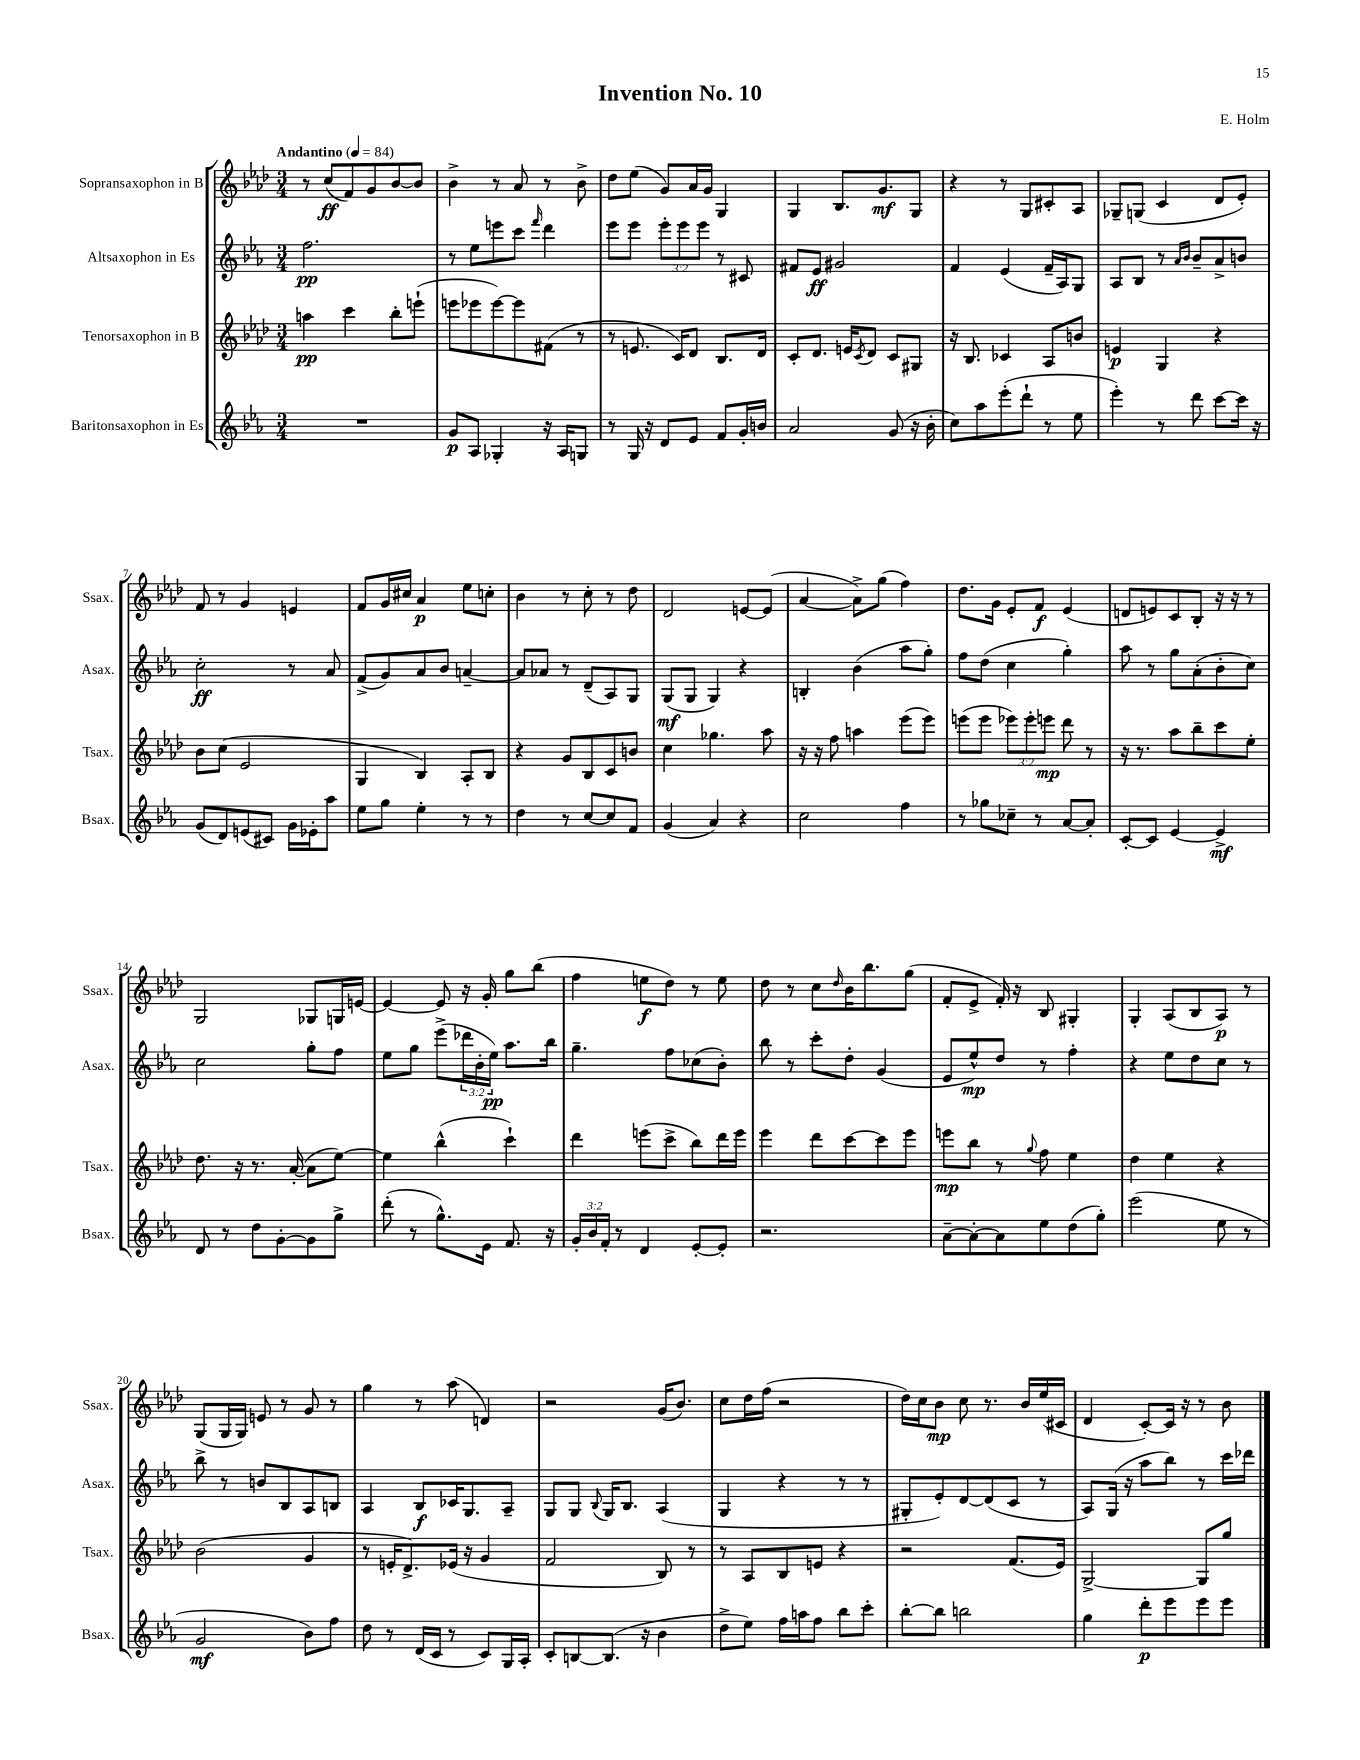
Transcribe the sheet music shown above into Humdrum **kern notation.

**kern	**dynam	**kern	**dynam	**kern	**dynam	**kern	**dynam
*part4	*part4	*part3	*part3	*part2	*part2	*part1	*part1
*staff4	*staff4	*staff3	*staff3	*staff2	*staff2	*staff1	*staff1
*I"Baritonsaxophon in Es	*	*I"Tenorsaxophon in B	*	*I"Altsaxophon in Es	*	*I"Sopransaxophon in B	*
*I'Bsax.	*	*I'Tsax.	*	*I'Asax.	*	*I'Ssax.	*
*clefG2	*	*clefG2	*	*clefG2	*	*clefG2	*
*k[b-e-a-]	*	*k[b-e-a-d-]	*	*k[b-e-a-]	*	*k[b-e-a-d-]	*
*M3/4	*	*M3/4	*	*M3/4	*	*M3/4	*
*MM84	*	*MM84	*	*MM84	*	*MM84	*
=1	=1	=1	=1	=1	=1	=1	=1
!	!	!	!	!	!	!LO:TX:a:B:t=Andantino	!
2.r	.	4aan\	pp	2.ff\	pp	8r	.
.	.	.	.	.	.	(8cc/L	ff
.	.	4ccc\	.	.	.	8f/)	.
.	.	.	.	.	.	8g/	.
.	.	8bb-'\L	.	.	.	[8b-/	.
.	.	(8eeen`\J	.	.	.	8b-/J]	.
=2	=2	=2	=2	=2	=2	=2	=2
8g/L	p	8eeen\L	.	8r	.	4b-^\	.
8A-/J	.	8eee-X\	.	8ee-\L	.	.	.
4G-X'/	.	[8eee-\)	.	8eeen\	.	8r	.
.	.	8eee-\]	.	8ccc\J	.	8a-/	.
.	.	.	.	16qqfff/	.	.	.
16r	.	(8f#X\J	.	4ddd\	.	8r	.
16A-/KL	.	.	.	.	.	.	.
8Gn/J	.	8r	.	.	.	8b-^\	.
=3	=3	=3	=3	=3	=3	=3	=3
8r	.	8r	.	8eee-\L	.	8dd-\L	.
16G/	.	8.en/	.	8eee-\J	.	(8ee-\J	.
16r	.	.	.	.	.	.	.
8d/L	.	.	.	12eee-'\L	.	8g/L)	.
.	.	16c/KL)	.	.	.	.	.
.	.	.	.	12eee-\	.	.	.
8e-/J	.	8d-/J	.	.	.	16a-/L	.
.	.	.	.	12eee-\J	.	.	.
.	.	.	.	.	.	16g/JJ	.
8f/L	.	8.B-/L	.	8r	.	4G/	.
16g'/L	.	.	.	8c#X/	.	.	.
16bn/JJ	.	16d-/Jk	.	.	.	.	.
=4	=4	=4	=4	=4	=4	=4	=4
2a-/	.	8c'/L	.	8f#X/L	.	4G/	.
.	.	8.d-/J	.	8e-/J	ff	.	.
.	.	.	.	2g#X/	.	8.B-/L	.
.	.	16en/KL	.	.	.	.	.
.	.	8qc/	.	.	.	.	.
.	.	8d-/J	.	.	.	.	.
.	.	.	.	.	.	8.g/	mf
(8g/	.	8c/L	.	.	.	.	.
16r	.	8G#X/J	.	.	.	8G/J	.
16b-'\	.	.	.	.	.	.	.
=5	=5	=5	=5	=5	=5	=5	=5
8cc\L)	.	16r	.	4f/	.	4r	.
.	.	8.B-/	.	.	.	.	.
8aa-\	.	.	.	.	.	.	.
(8eee-'\	.	4c-X/	.	(4e-/	.	8r	.
8ddd`\J	.	.	.	.	.	8G/L	.
8r	.	8A-/L	.	16f~/LL	.	8c#X'/	.
.	.	.	.	16A-/J)	.	.	.
8ee-\	.	8bn/J	.	8G/J	.	8A-/J	.
=6	=6	=6	=6	=6	=6	=6	=6
4eee-'\)	.	4en/	p	8A-/L	.	8G-X~/L	.
.	.	.	.	8B-/J	.	(8Gn/J	.
8r	.	4G/	.	8r	.	4c/	.
.	.	.	.	16qqa-/LL	.	.	.
.	.	.	.	16qqb-/JJ	.	.	.
8ddd\	.	.	.	8b-~/L	.	.	.
[8ccc\L	.	4r	.	8a-^/	.	8d-/L	.
16ccc\Jk]	.	.	.	8bn/J	.	8e-'/J)	.
16r	.	.	.	.	.	.	.
!!LO:LB:g=z
=7	=7	=7	=7	=7	=7	=7	=7
(8g/L	.	8b-\L	.	2cc'\	ff	8f/	.
8d/)	.	(8cc\J	.	.	.	8r	.
(8en/	.	2e-/	.	.	.	4g/	.
8c#X/J)	.	.	.	.	.	.	.
16g\LL	.	.	.	8r	.	4en/	.
16e-X'\J	.	.	.	.	.	.	.
8aa-\J	.	.	.	8a-/	.	.	.
=8	=8	=8	=8	=8	=8	=8	=8
8ee-\L	.	4G/	.	(8f^/L	.	8f/L	.
8gg\J	.	.	.	8g/)	.	16g/L	.
.	.	.	.	.	.	16cc#X/JJ	.
4ee-'\	.	4B-/)	.	8a-/	.	4a-/	p
.	.	.	.	8b-/J	.	.	.
8r	.	8A-'/L	.	[4an~/	.	8ee-\L	.
8r	.	8B-/J	.	.	.	8ccn'\J	.
=9	=9	=9	=9	=9	=9	=9	=9
4dd\	.	4r	.	8a/L]	.	4b-\	.
.	.	.	.	8a-X/J	.	.	.
8r	.	8g/L	.	8r	.	8r	.
[8cc/L	.	8B-/	.	(8d~/L	.	8cc'\	.
8cc/]	.	8c/	.	8A-/)	.	8r	.
8f/J	.	8bn/J	.	8G/J	.	8dd-\	.
=10	=10	=10	=10	=10	=10	=10	=10
(4g/	.	4cc\	.	(8G/L	mf	2d-/	.
.	.	.	.	8G/J	.	.	.
4a-/)	.	4.gg-X\	.	4G/)	.	.	.
4r	.	.	.	4r	.	[8en/L	.
.	.	8aa-\	.	.	.	(8e/J]	.
=11	=11	=11	=11	=11	=11	=11	=11
2cc\	.	16r	.	4Bn'/	.	[4a-/	.
.	.	16r	.	.	.	.	.
.	.	8ff\	.	.	.	.	.
.	.	4aan\	.	(4b-\	.	8a-^\L])	.
.	.	.	.	.	.	(8gg\J	.
4ff\	.	(8eee-\L	.	8aa-\L	.	4ff\)	.
.	.	8eee-\J)	.	8gg'\J)	.	.	.
=12	=12	=12	=12	=12	=12	=12	=12
8r	.	(8eeen\L	.	8ff\L	.	8.dd-\L	.
8gg-X\L	.	8eee\J	.	(8dd\J	.	.	.
.	.	.	.	.	.	16g\Jk	.
8cc-X~\J	.	12eee-X\L)	.	4cc\	.	8e-'/L	.
.	.	12eee-'\	.	.	.	.	.
8r	.	.	.	.	.	8f/J	f
.	.	12eeen\J	mp	.	.	.	.
[8a-/L	.	8ddd-\	.	4gg'\)	.	(4e-/	.
8a-'/J]	.	8r	.	.	.	.	.
=13	=13	=13	=13	=13	=13	=13	=13
[8c'/L	.	16r	.	8aa-\	.	8dn/L	.
.	.	8.r	.	.	.	.	.
8c/J]	.	.	.	8r	.	8en/)	.
[4e-/	.	8aa-\L	.	8gg\L	.	8c/	.
.	.	8bb-~\	.	(8a-'\	.	8B-'/J	.
4e-^/]	mf	8ccc\	.	8b-'\	.	16r	.
.	.	.	.	.	.	16r	.
.	.	8ee-'\J	.	8cc\J)	.	8r	.
!!LO:LB:g=z
=14	=14	=14	=14	=14	=14	=14	=14
8d/	.	8.dd-\	.	2cc\	.	2G/	.
8r	.	.	.	.	.	.	.
.	.	16r	.	.	.	.	.
8dd\L	.	8.r	.	.	.	.	.
[8g'\	.	.	.	.	.	.	.
.	.	([16a-'/	.	.	.	.	.
8g\]	.	8a-\L]	.	8gg'\L	.	8G-X/L	.
8gg^\J	.	[8ee-\J)	.	8ff\J	.	16Gn/L	.
.	.	.	.	.	.	[16en/JJ	.
=15	=15	=15	=15	=15	=15	=15	=15
(8ddd'\	.	4ee-\]	.	8ee-\L	.	4e/_	.
8r	.	.	.	8gg\J	.	.	.
8.gg^^\L)	.	(4bb-^^\	.	(8eee-^\L	.	8e/]	.
.	.	.	.	24ddd-X\L	.	16r	.
.	.	.	.	24b-'\	.	.	.
16e-\Jk	.	.	.	.	.	16g'/	.
.	.	.	.	24ee-\JJ)	pp	.	.
8.f/	.	4ccc`\)	.	8.aa-\L	.	8gg\L	.
.	.	.	.	.	.	(8bb-\J	.
16r	.	.	.	16bb-\Jk	.	.	.
=16	=16	=16	=16	=16	=16	=16	=16
24g'/LL	.	4ddd-\	.	4.gg~\	.	4ff\	.
24b-/	.	.	.	.	.	.	.
24f'/JJ	.	.	.	.	.	.	.
8r	.	.	.	.	.	.	.
4d/	.	(8eeen\L	.	.	.	8een\L	f
.	.	8ccc^\J	.	8ff\L	.	8dd-\J)	.
[8e-'/L	.	8bb-\L)	.	(8cc-X\	.	8r	.
8e-'/J]	.	16ddd-\L	.	8b-'\J)	.	8ee\	.
.	.	16eee\JJ	.	.	.	.	.
=17	=17	=17	=17	=17	=17	=17	=17
2.r	.	4eee-\	.	8bb-\	.	8dd-\	.
.	.	.	.	8r	.	8r	.
.	.	8ddd-\L	.	8ccc'\L	.	8cc\L	.
.	.	.	.	.	.	16qqdd-/	.
.	.	[8ccc\	.	8dd'\J	.	16b-\K	.
.	.	.	.	.	.	8.bb-\	.
.	.	8ccc\]	.	(4g/	.	.	.
.	.	8eee-\J	.	.	.	(8gg\J	.
=18	=18	=18	=18	=18	=18	=18	=18
[8a-~\L	.	8eeen\L	mp	8e-/L	.	8f'/L	.
8a-'\_	.	8bb-\J	.	8ee-^^/)	mp	8e-^/J	.
8a-\]	.	8r	.	8dd/J	.	16f'/)	.
.	.	.	.	.	.	16r	.
.	.	8qqgg/	.	.	.	.	.
8ee-\	.	8ff\	.	8r	.	8B-/	.
(8dd\	.	4ee-\	.	4ff'\	.	4G#X'/	.
8gg'\J)	.	.	.	.	.	.	.
=19	=19	=19	=19	=19	=19	=19	=19
(2eee-\	.	4dd-\	.	4r	.	4G'/	.
.	.	4ee-\	.	8ee-\L	.	(8A-/L	.
.	.	.	.	8dd\	.	8B-/	.
8ee-\	.	4r	.	8cc\J	.	8A-/J)	p
8r	.	.	.	8r	.	8r	.
!!LO:LB:g=z
=20	=20	=20	=20	=20	=20	=20	=20
2g/	mf	(2b-\	.	8bb-^\	.	(8G/L	.
.	.	.	.	8r	.	16G/L	.
.	.	.	.	.	.	16G/JJ)	.
.	.	.	.	8bn/L	.	8en/	.
.	.	.	.	8B-/	.	8r	.
8b-\L)	.	4g/	.	8A-/	.	8g/	.
8ff\J	.	.	.	8Bn/J	.	8r	.
=21	=21	=21	=21	=21	=21	=21	=21
8dd\	.	8r	.	4A-/	.	4gg\	.
8r	.	16en'/KL	.	.	.	.	.
.	.	8.d-^/)	.	.	.	.	.
(16d/LL	.	.	.	8B-/L	f	8r	.
16c/JJ	.	.	.	.	.	.	.
8r	.	(16e-X/Jk	.	16c-X/K	.	(8aa-\	.
.	.	16r	.	8.G/	.	.	.
8c/L)	.	4g/	.	.	.	4dn/)	.
16G/L	.	.	.	8A-~/J	.	.	.
16A-'/JJ	.	.	.	.	.	.	.
=22	=22	=22	=22	=22	=22	=22	=22
8c'/L	.	2f/	.	8G/L	.	2r	.
[8Bn/	.	.	.	8G/J	.	.	.
.	.	.	.	8qqB-/	.	.	.
(8.B/J]	.	.	.	16G/KL	.	.	.
.	.	.	.	8.B-/J	.	.	.
16r	.	.	.	.	.	.	.
4b-\	.	8B-/)	.	(4A-/	.	(16g/KL	.
.	.	.	.	.	.	8.b-/J)	.
.	.	8r	.	.	.	.	.
=23	=23	=23	=23	=23	=23	=23	=23
8dd^\L	.	8r	.	4G/	.	8cc\L	.
8ee-\J)	.	8A-/L	.	.	.	16dd-\L	.
.	.	.	.	.	.	(16ff\JJ	.
16ff\LL	.	8B-/	.	4r	.	2r	.
16aan\J	.	.	.	.	.	.	.
8ff\J	.	8en/J	.	.	.	.	.
8bb-\L	.	4r	.	8r	.	.	.
8ccc'\J	.	.	.	8r	.	.	.
=24	=24	=24	=24	=24	=24	=24	=24
[8bb-'\L	.	2r	.	8G#X'/L	.	16dd-\LL)	.
.	.	.	.	.	.	16cc\J	.
8bb-\J]	.	.	.	8e-'/)	.	8b-\J	mp
2bbn\	.	.	.	[8d/	.	8cc\	.
.	.	.	.	(8d/]	.	8.r	.
.	.	(8.f/L	.	8c/J	.	.	.
.	.	.	.	.	.	16b-/LL	.
.	.	.	.	8r	.	(16ee-/	.
.	.	16e-/Jk)	.	.	.	16c#X/JJ	.
=25	=25	=25	=25	=25	=25	=25	=25
4gg\	.	[2G^/	.	8A-/L)	.	4d-/	.
.	.	.	.	(16G/Jk	.	.	.
.	.	.	.	16r	.	.	.
8ddd'\L	p	.	.	8aa-\L	.	[8c'/L)	.
8eee-\	.	.	.	8bb-\J)	.	16c/Jk]	.
.	.	.	.	.	.	16r	.
8eee-\	.	8G/L]	.	8r	.	8r	.
8eee-\J	.	8gg/J	.	16ccc\LL	.	8b-\	.
.	.	.	.	16ddd-X\JJ	.	.	.
==	==	==	==	==	==	==	==
*-	*-	*-	*-	*-	*-	*-	*-
